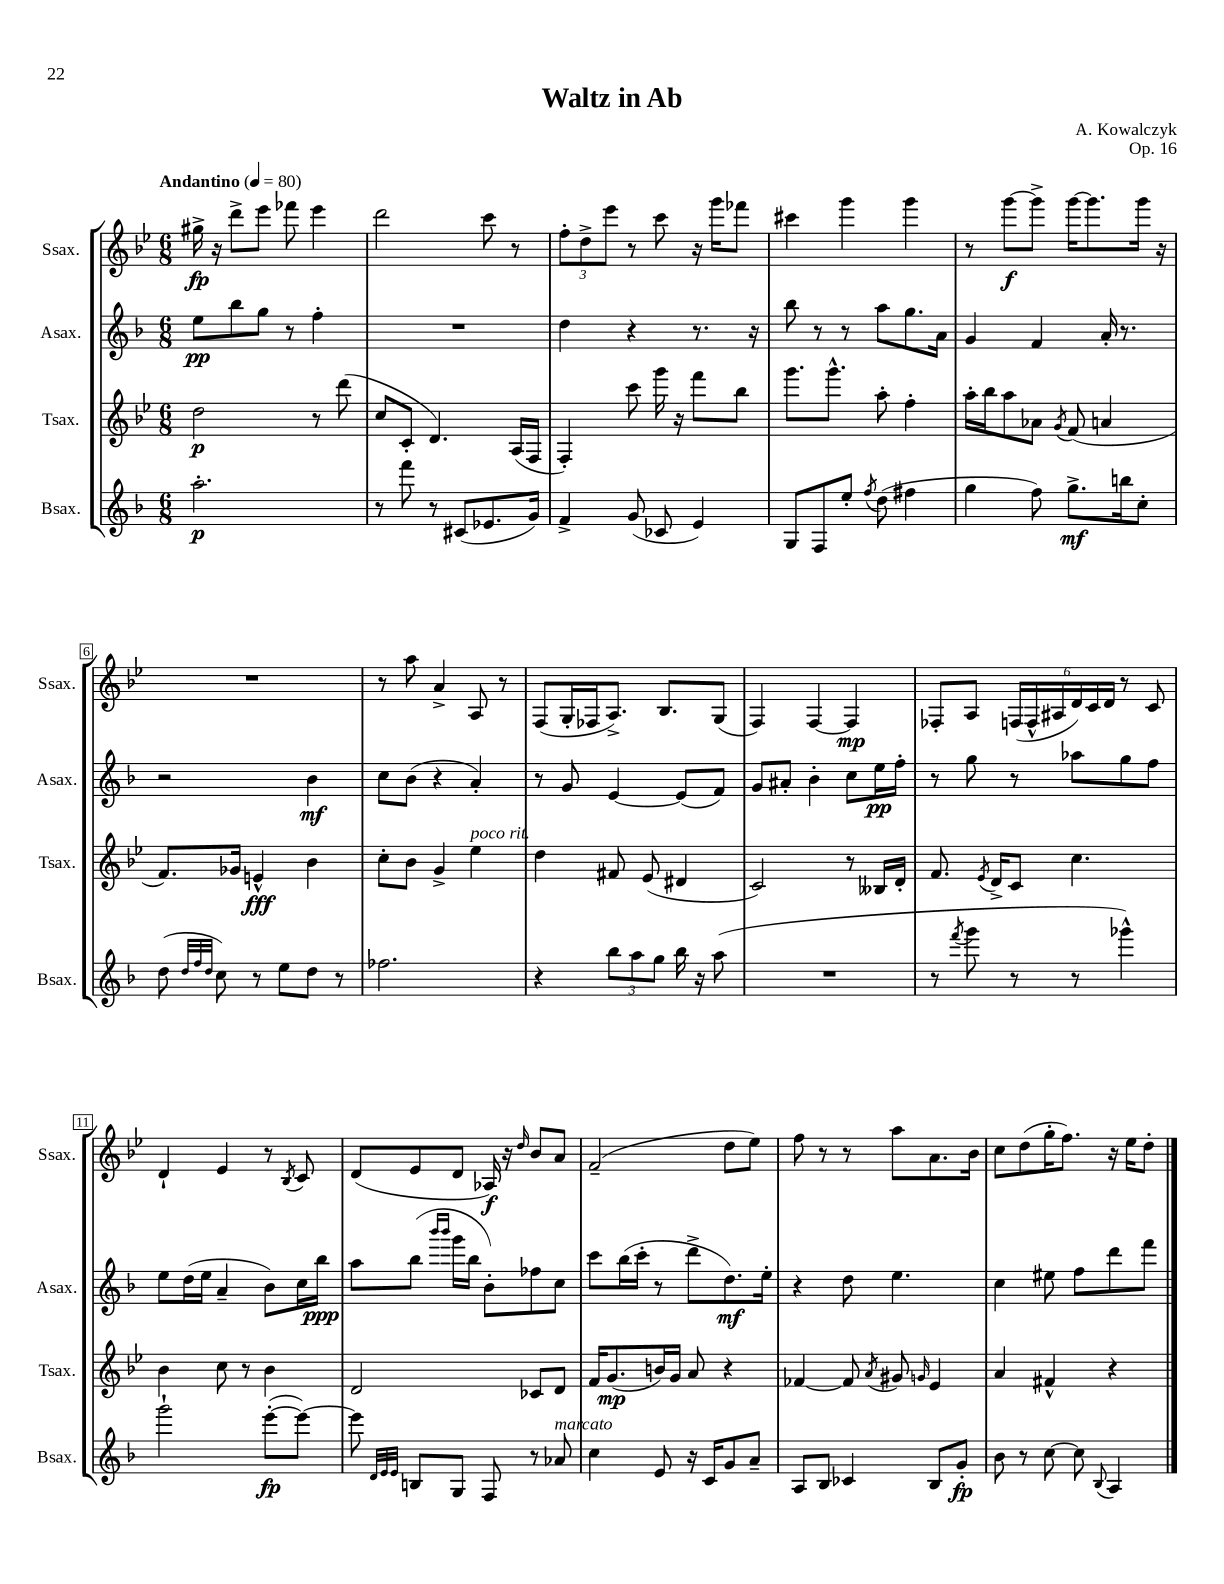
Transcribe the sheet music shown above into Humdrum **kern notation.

**kern	**dynam	**kern	**dynam	**kern	**dynam	**kern	**dynam
*part4	*part4	*part3	*part3	*part2	*part2	*part1	*part1
*staff4	*staff4	*staff3	*staff3	*staff2	*staff2	*staff1	*staff1
*I"Bsax.	*	*I"Tsax.	*	*I"Asax.	*	*I"Ssax.	*
*I'Bsax.	*	*I'Tsax.	*	*I'Asax.	*	*I'Ssax.	*
*clefG2	*	*clefG2	*	*clefG2	*	*clefG2	*
*k[b-]	*	*k[b-e-]	*	*k[b-]	*	*k[b-e-]	*
*M6/8	*	*M6/8	*	*M6/8	*	*M6/8	*
*MM80	*	*MM80	*	*MM80	*	*MM80	*
=1	=1	=1	=1	=1	=1	=1	=1
!	!	!	!	!	!	!LO:TX:a:B:t=Andantino	!
2.aa'\	p	2dd\	p	8ee\L	pp	16gg#X^\	fp
.	.	.	.	.	.	16r	.
.	.	.	.	8bb-\	.	8ddd^\L	.
.	.	.	.	8gg\J	.	8eee-\J	.
.	.	.	.	8r	.	8fff-X\	.
.	.	8r	.	4ff'\	.	4eee-\	.
.	.	(8ddd\	.	.	.	.	.
=2	=2	=2	=2	=2	=2	=2	=2
8r	.	8cc/L	.	2.r	.	2ddd\	.
8fff\	.	8c'/J	.	.	.	.	.
8r	.	4.d/)	.	.	.	.	.
(8c#X/L	.	.	.	.	.	.	.
8.e-X/	.	.	.	.	.	8ccc\	.
.	.	(16A/LL	.	.	.	8r	.
16g/Jk)	.	16F/JJ	.	.	.	.	.
=3	=3	=3	=3	=3	=3	=3	=3
4f^/	.	4F'/)	.	4dd\	.	12ff'\L	.
.	.	.	.	.	.	12dd^\	.
.	.	.	.	.	.	12eee-\J	.
(8g/	.	8ccc\	.	4r	.	8r	.
8c-X/	.	16ggg\	.	.	.	8ccc\	.
.	.	16r	.	.	.	.	.
4e/)	.	8fff\L	.	8.r	.	16r	.
.	.	.	.	.	.	16ggg\KL	.
.	.	8bb-\J	.	.	.	8fff-X\J	.
.	.	.	.	16r	.	.	.
=4	=4	=4	=4	=4	=4	=4	=4
8G/L	.	8.ggg\L	.	8bb-\	.	4ccc#X\	.
8F/	.	.	.	8r	.	.	.
.	.	8.ggg^^\J	.	.	.	.	.
8ee'/J	.	.	.	8r	.	4ggg\	.
8qff/	.	.	.	.	.	.	.
(8dd\	.	8aa'\	.	8aa\L	.	.	.
4ff#X\	.	4ff'\	.	8.gg\	.	4ggg\	.
.	.	.	.	16a\Jk	.	.	.
=5	=5	=5	=5	=5	=5	=5	=5
4gg\	.	16aa'\LL	.	4g/	.	8r	.
.	.	16bb-\J	.	.	.	.	.
.	.	8aa\	.	.	.	[8ggg\L	f
8ff\)	.	8a-X\J	.	4f/	.	8ggg^\J]	.
.	.	8qg/	.	.	.	.	.
8.gg^\L	mf	(8f/	.	.	.	[16ggg\KL	.
.	.	.	.	.	.	8.ggg\]	.
.	.	4an/	.	16a'/	.	.	.
16bbn\k	.	.	.	8.r	.	.	.
8cc'\J	.	.	.	.	.	16ggg\Jk	.
.	.	.	.	.	.	16r	.
!!LO:LB:g=z
=6	=6	=6	=6	=6	=6	=6	=6
(8dd\	.	8.f/L)	.	2r	.	2.r	.
32qqdd/LLL	.	.	.	.	.	.	.
32qqff/	.	.	.	.	.	.	.
32qqdd/JJJ	.	.	.	.	.	.	.
8cc\)	.	.	.	.	.	.	.
.	.	16g-X/Jk	.	.	.	.	.
8r	.	4en^^/	fff	.	.	.	.
8ee\L	.	.	.	.	.	.	.
8dd\J	.	4b-\	.	4b-\	mf	.	.
8r	.	.	.	.	.	.	.
=7	=7	=7	=7	=7	=7	=7	=7
2.ff-X\	.	8cc'\L	.	8cc\L	.	8r	.
.	.	8b-\J	.	(8b-\J	.	8aa\	.
.	.	4g^/	.	4r	.	4a^/	.
!	!	!LO:TX:a:i:t=poco rit.	!	!	!	!	!
.	.	4ee-\	.	4a'/)	.	8A/	.
.	.	.	.	.	.	8r	.
=8	=8	=8	=8	=8	=8	=8	=8
4r	.	4dd\	.	8r	.	(8F/L	.
.	.	.	.	8g/	.	16G'/L	.
.	.	.	.	.	.	16F-X/J	.
12bb-\L	.	8f#X/	.	[4e/	.	8.A^/J)	.
12aa\	.	.	.	.	.	.	.
.	.	(8e-/	.	.	.	.	.
12gg\J	.	.	.	.	.	.	.
.	.	.	.	.	.	8.B-/L	.
16bb-\	.	4d#X/	.	(8e/L]	.	.	.
16r	.	.	.	.	.	.	.
(8aa\	.	.	.	8f/J)	.	(8G/J	.
=9	=9	=9	=9	=9	=9	=9	=9
2.r	.	2c/)	.	8g/L	.	4F/)	.
.	.	.	.	8a#X'/J	.	.	.
.	.	.	.	4b-'\	.	[4F/	.
.	.	8r	.	8cc\L	.	4F/]	mp
.	.	16B--X/LL	.	16ee\L	pp	.	.
.	.	16d'/JJ	.	16ff'\JJ	.	.	.
=10	=10	=10	=10	=10	=10	=10	=10
8r	.	8.f/	.	8r	.	8F-X'/L	.
8qfff/	.	.	.	.	.	.	.
8ggg\	.	.	.	8gg\	.	8A/J	.
.	.	8qe-/	.	.	.	.	.
.	.	16d^/KL	.	.	.	.	.
8r	.	8c/J	.	8r	.	(24Fn/LL	.
.	.	.	.	.	.	24F^^/	.
.	.	.	.	.	.	24A#X/	.
8r	.	4.cc\	.	8aa-X\L	.	24d/)	.
.	.	.	.	.	.	24c/	.
.	.	.	.	.	.	24d/JJ	.
4ggg-X^^\)	.	.	.	8gg\	.	8r	.
.	.	.	.	8ff\J	.	8c/	.
!!LO:LB:g=z
=11	=11	=11	=11	=11	=11	=11	=11
2ggg`\	.	4b-\	.	8ee\L	.	4d`/	.
.	.	.	.	(16dd\L	.	.	.
.	.	.	.	16ee\JJ	.	.	.
.	.	8cc\	.	4a~/	.	4e-/	.
.	.	8r	.	.	.	.	.
([8eee'\L	fp	4b-\	.	8b-\L)	.	8r	.
.	.	.	.	.	.	8qB-/	.
8eee\J_)	.	.	.	16cc\L	.	8c/	.
.	.	.	.	16bb-\JJ	ppp	.	.
=12	=12	=12	=12	=12	=12	=12	=12
8eee\]	.	2d/	.	8aa\L	.	(8d/L	.
32qqd/LLL	.	.	.	.	.	.	.
32qqe/	.	.	.	.	.	.	.
32qqe/JJJ	.	.	.	.	.	.	.
8Bn/L	.	.	.	(8bb-\J	.	8e-/	.
.	.	.	.	16qqbbb-/LL	.	.	.
.	.	.	.	16qqbbb-/JJ	.	.	.
8G/J	.	.	.	16ggg\LL	.	8d/J	.
.	.	.	.	16bb-\JJ	.	.	.
8F/	.	.	.	8b-'\L)	.	16A-X/)	f
.	.	.	.	.	.	16r	.
.	.	.	.	.	.	16qqdd/	.
8r	.	8c-X/L	.	8ff-X\	.	8b-/L	.
!LO:TX:a:i:t=marcato	!	!	!	!	!	!	!
8a-X/	.	8d/J	.	8cc\J	.	8a/J	.
=13	=13	=13	=13	=13	=13	=13	=13
4cc\	.	16f/KL	.	8ccc\L	.	(2f~/	.
.	.	(8.g/	mp	.	.	.	.
.	.	.	.	(16bb-\L	.	.	.
.	.	.	.	16ccc'\JJ	.	.	.
8e/	.	16bn/L)	.	8r	.	.	.
.	.	16g/JJ	.	.	.	.	.
16r	.	8a/	.	8ddd^\L	.	.	.
16c/KL	.	.	.	.	.	.	.
8g/	.	4r	.	8.dd\)	mf	8dd\L	.
8a~/J	.	.	.	.	.	8ee-\J)	.
.	.	.	.	16ee'\Jk	.	.	.
=14	=14	=14	=14	=14	=14	=14	=14
8A/L	.	[4f-X/	.	4r	.	8ff\	.
8B-/J	.	.	.	.	.	8r	.
4c-X/	.	8f-/]	.	8dd\	.	8r	.
.	.	8qa/	.	.	.	.	.
.	.	8g#X/	.	4.ee\	.	8aa\L	.
.	.	16qqgn/	.	.	.	.	.
8B-/L	.	4e-/	.	.	.	8.a\	.
8g'/J	fp	.	.	.	.	.	.
.	.	.	.	.	.	16b-\Jk	.
=15	=15	=15	=15	=15	=15	=15	=15
8b-\	.	4a/	.	4cc\	.	8cc\L	.
8r	.	.	.	.	.	(8dd\	.
[8cc\	.	4f#X^^/	.	8ee#X\	.	16gg'\K	.
.	.	.	.	.	.	8.ff\J)	.
8cc\]	.	.	.	8ff\L	.	.	.
8qqB-/	.	.	.	.	.	.	.
4A/	.	4r	.	8ddd\	.	16r	.
.	.	.	.	.	.	16ee-\KL	.
.	.	.	.	8fff\J	.	8dd'\J	.
==	==	==	==	==	==	==	==
*-	*-	*-	*-	*-	*-	*-	*-
